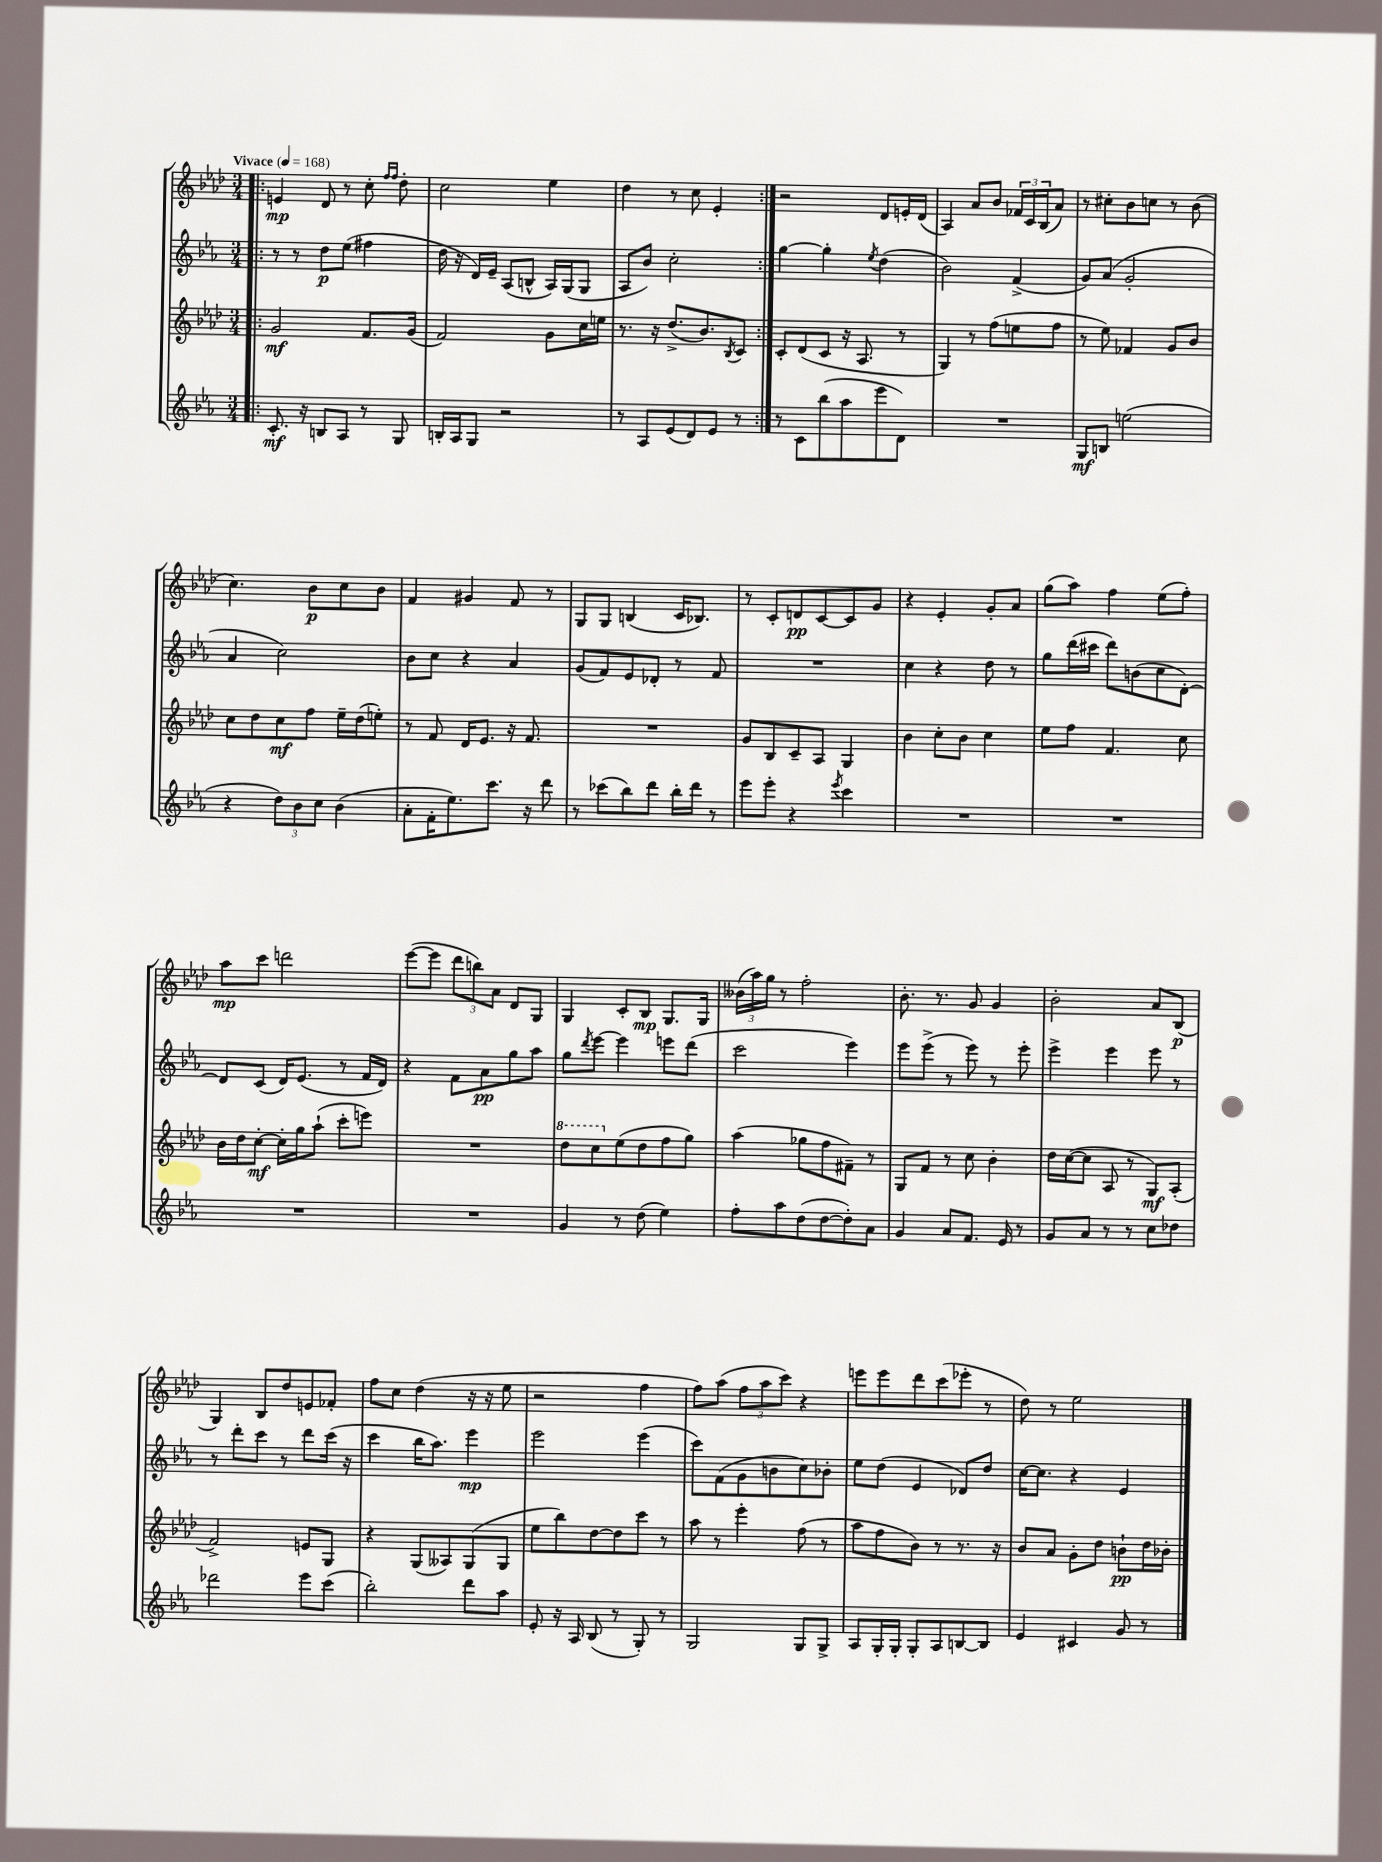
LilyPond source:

<<
\new StaffGroup <<
\new Staff = "s0" {
    \clef treble \key aes \major \numericTimeSignature \time 3/4 \tempo "Vivace" 4 = 168
    \repeat volta 2 { \bar ".|:" e'4\mp des'8 r8 c''8-. \grace { f''16 f''16 } des''8-. |
    c''2 ees''4 |
    des''4 r8 c''8 ees'4-. | }
    r2 des'8 e'16-. des'16( |
    aes4) aes'8 bes'8 \tuplet 3/2 { fes'16 c'16 bes16( } aes'8) |
    r8 cis''8-. bes'8 c''8 r8 bes'8( |
    c''4.) bes'8\p c''8 bes'8 |
    f'4 gis'4 f'8 r8 |
    g8 g8 b4( c'16 bes8.) |
    r8 c'8-. d'8\pp c'8~ c'8 g'8 |
    r4 ees'4-. g'8-. aes'8 |
    g''8( aes''8) f''4 ees''8( f''8-.) |
    aes''8\mp c'''8 d'''2 |
    ees'''8~( ees'''8 \tuplet 3/2 { des'''8 b''8) aes'8 } des'8 g8 |
    g4 c'8-. bes8\mp g8. g16 |
    \tuplet 3/2 { beses'16( aes''16) g''16 } r8 f''2-. |
    bes'8.-. r8. g'8 g'4 |
    bes'2-. aes'8 bes8\p( |
    g4) bes8 des''8 e'8 fes'8-. |
    f''8 c''8 des''4( r16 r16 ees''8 |
    r2 f''4 |
    f''8) aes''8( \tuplet 3/2 { f''8 aes''8 c'''8) } r4 |
    e'''8 e'''8 des'''8 c'''8( ees'''8-. r8 |
    des''8) r8 ees''2 \bar "|." |
}
\new Staff = "s1" {
    \clef treble \key ees \major \numericTimeSignature \time 3/4
    \repeat volta 2 { \bar ".|:" r8 r8 d''8\p ees''8( fis''4 |
    d''16 r16 d'16) ees'16-- aes8( b8-^ aes16) g16( g8 |
    aes8 bes'8) c''2-. | }
    g''4~ g''4-. \acciaccatura { ees''8 } d''4( |
    bes'2) f'4->( |
    g'8) aes'8( g'2-. |
    aes'4 c''2) |
    bes'8 c''8 r4 aes'4 |
    g'8( f'8) ees'8 des'8-. r8 f'8 |
    R2. |
    c''4 r4 d''8 r8 |
    g''8 d'''16( cis'''16 d'''8) b'8( c''8 d'8~-.) |
    d'8 c'8( d'16) ees'8.( r8 f'16 d'16) |
    r4 f'8 aes'8\pp g''8 aes''8 |
    g''8 \acciaccatura { d'''8 } ees'''8~ ees'''4 e'''8 d'''8( |
    c'''2 ees'''4) |
    ees'''8 ees'''8->( r8 ees'''8) r8 ees'''8-. |
    ees'''4-> ees'''4 ees'''8 r8 |
    r8 d'''8-. c'''8 r8 d'''8 c'''16( r16 |
    c'''4 bes''16 aes''8.) ees'''4\mp |
    ees'''2 ees'''4( |
    c'''8) f'8( g'8 b'8 c''8) bes'8-. |
    ees''8 d''8( ees'4 des'8) d''8 |
    c''16~ c''8. r4 ees'4 \bar "|." |
}
\new Staff = "s2" {
    \clef treble \key aes \major \numericTimeSignature \time 3/4
    \repeat volta 2 { \bar ".|:" g'2\mf f'8. g'16( |
    f'2) g'8 c''16 e''16 |
    r8. r16 des''8.->( bes'8.) \acciaccatura { bes8 } c'8 | }
    c'8-. des'8( c'8 r16 aes8. r8 |
    g4) r8 f''8( e''8 f''8 |
    r8 ees''8) fes'4 g'8 bes'8 |
    c''8 des''8 c''8\mf f''8 ees''16-- des''16( e''8-.) |
    r8 f'8 des'16 ees'8. r16 f'8. |
    R2. |
    g'8 bes8 c'8-- aes8 g4 |
    bes'4 c''8-. bes'8 c''4 |
    ees''8 f''8 f'4. c''8 |
    bes'16 des''16 c''8~-.\mf c''16-. g''16 aes''8-!( c'''8-. e'''8) |
    R2. |
    \ottava #1 des'''8 c'''8 \ottava #0 ees''8( des''8 f''8 g''8) |
    aes''4( ges''8 f''8 fis'8--) r8 |
    g8 f'8 r8 c''8 bes'4-. |
    des''16 c''16~( c''8 aes8 r8 g8\mf) aes8-.( |
    f'2->) e'8 g8 |
    r4 g8( aeses8) g8( g8 |
    ees''8 bes''8) des''8~ des''8 c'''8 r8 |
    aes''8 r8 ees'''4-. f''8( r8 |
    aes''8 f''8 bes'8) r8 r8. r16 |
    bes'8 aes'8 g'8-. des''8 b'8-!\pp des''16 bes'16-. \bar "|." |
}
\new Staff = "s3" {
    \clef treble \key ees \major \numericTimeSignature \time 3/4
    \repeat volta 2 { \bar ".|:" c'8.-.\mf r16 b8 aes8 r8 g8 |
    b16-. aes16 g8 r2 |
    r8 aes8 ees'8( d'8) ees'8 r8 | }
    r8 c'8 bes''8( aes''8 ees'''8 d'8) |
    R2. |
    g8\mf b8 e''2( |
    r4 \tuplet 3/2 { d''8) bes'8 c''8 } bes'4( |
    aes'8-. f'16-. ees''8.) c'''8. r16 d'''8 |
    r8 ces'''8( bes''8) d'''8 bes''16-. d'''16 r8 |
    ees'''8 ees'''8-. r4 \acciaccatura { ees'''8 } c'''4 |
    R2. |
    R2. |
    R2. |
    R2. |
    g'4 r8 d''8( ees''4) |
    f''8-. aes''8 d''8( d''8~ d''8-.) aes'8 |
    g'4 aes'8 f'8. ees'16 r8 |
    g'8 aes'8 r8 r8 c''8 des''8 |
    des'''2 ees'''8 c'''8( |
    bes''2-.) d'''8 aes''8 |
    ees'8-. r16 aes16 bes8( r8 g8-.) r8 |
    g2 g8 g8-> |
    aes8 g16-. g16-. g8-. aes8 b8~ b8 |
    ees'4 cis'4 g'8 r8 \bar "|." |
}
>>
>>
\layout { \context { \Score \remove "Bar_number_engraver" } }
